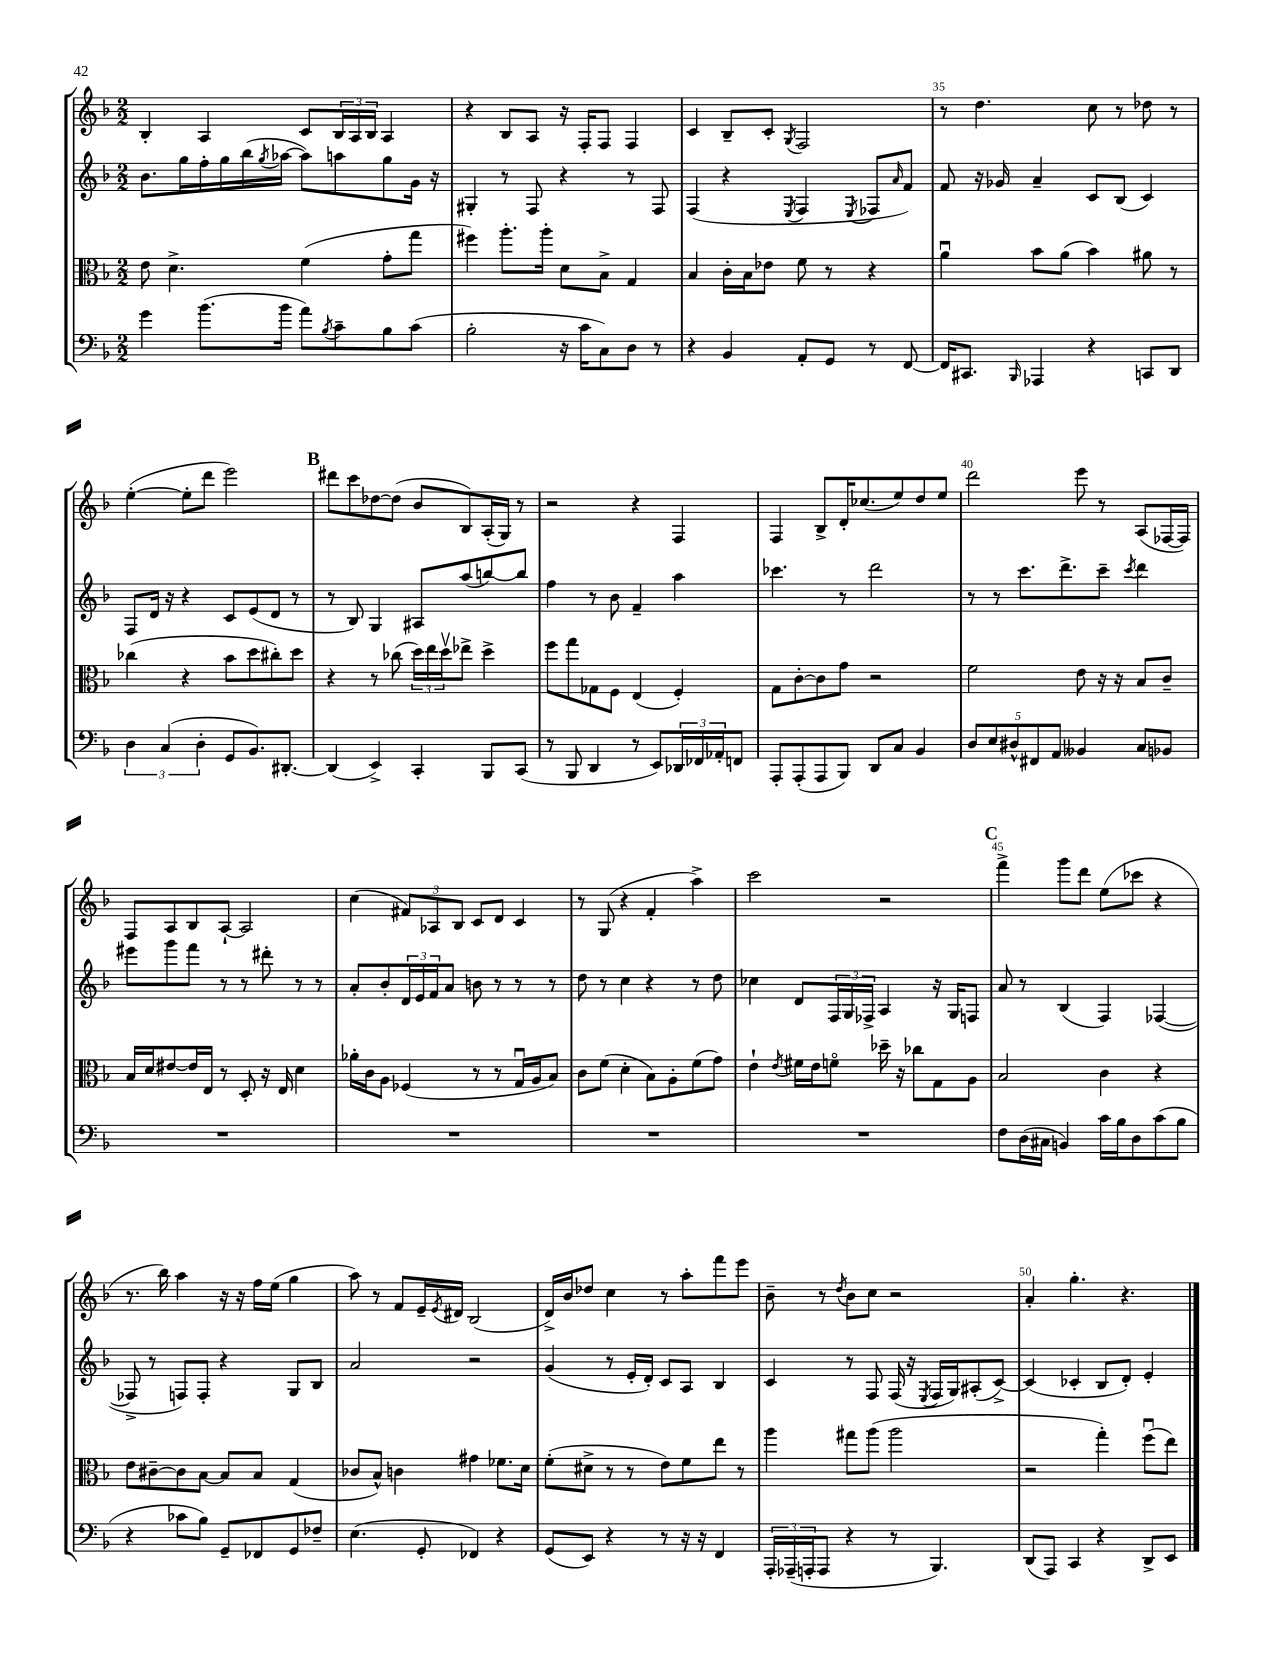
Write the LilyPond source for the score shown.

<<
\new StaffGroup <<
\new Staff = "s0" {
    \clef treble \key f \major \numericTimeSignature \time 2/2
    bes4-. a4 c'8 \tuplet 3/2 { bes16 a16 bes16 } a4 |
    r4 bes8 a8 r16 f16-. f8 f4 |
    c'4 bes8-- c'8-. \acciaccatura { g8 } f2 |
    r8 d''4. c''8 r8 des''8 r8 |
    e''4~-.( e''8-. d'''8 e'''2) |
    \mark \markup { \bold "B" } dis'''8 c'''8 des''8~ des''8( bes'8 bes8) a16-.( g16) r8 |
    r2 r4 f4 |
    f4 bes8-> d'16-. ces''8.( e''8) d''8 e''8 |
    d'''2 e'''8 r8 a8( fes16~ fes16) |
    f8 a8 bes8 a8~-! a2 |
    c''4( \tuplet 3/2 { fis'8) aes8 bes8 } c'8 d'8 c'4 |
    r8 g8( r4 f'4-. a''4->) |
    c'''2 r2 |
    \mark \markup { \bold "C" } f'''4-> g'''8 d'''8 e''8( ces'''8 r4 |
    r8. bes''16) a''4 r16 r16 f''16 e''16( g''4 |
    a''8) r8 f'8 e'16-- \acciaccatura { e'8 } dis'16 bes2( |
    d'16->) bes'16 des''8 c''4 r8 a''8-. f'''8 e'''8 |
    bes'8-- r8 \acciaccatura { d''8 } bes'8 c''8 r2 |
    a'4-. g''4.-. r4. \bar "|." |
}
\new Staff = "s1" {
    \clef treble \key f \major \numericTimeSignature \time 2/2
    bes'8. g''16 f''16-. g''16 bes''16( \acciaccatura { g''8 } aes''16~ aes''8) a''8 g''8 g'16 r16 |
    gis4-. r8 f8 r4 r8 f8 |
    f4( r4 \acciaccatura { e8 } f4 \acciaccatura { e8 } fes8 \grace { a'16 } f'8) |
    f'8 r16 ges'16 a'4-- c'8 bes8( c'4) |
    f8 d'16 r16 r4 c'8 e'8( d'8 r8 |
    \mark \markup { \bold "B" } r8 bes8) g4 ais8 a''8( b''8~) b''8 |
    f''4 r8 bes'8 f'4-- a''4 |
    ces'''4. r8 d'''2 |
    r8 r8 c'''8. d'''8.-> c'''8-- \acciaccatura { c'''8 } d'''4 |
    eis'''8 g'''8 f'''8 r8 r8 dis'''8-. r8 r8 |
    a'8-. bes'8-. \tuplet 3/2 { d'16 e'16 f'16 } a'8 b'8 r8 r8 r8 |
    d''8 r8 c''4 r4 r8 d''8 |
    ces''4 d'8 \tuplet 3/2 { f16 g16 fes16-> } a4 r16 g16 f8 |
    \mark \markup { \bold "C" } a'8 r8 bes4( f4) fes4~( |
    fes8-> r8 f8) f8-. r4 g8 bes8 |
    a'2 r2 |
    g'4( r8 e'16-. d'16-.) c'8 a8 bes4 |
    c'4 r8 f8 f16( r16 \acciaccatura { e8 } f16 g16) ais8-.( c'8~->) |
    c'4( ces'4-. bes8 d'8-.) e'4-. \bar "|." |
}
\new Staff = "s2" {
    \clef alto \key f \major \numericTimeSignature \time 2/2
    e'8 d'4.-> f'4( g'8-. g''8 |
    fis''4) a''8.-. a''16-. d'8 bes8-> g4 |
    bes4 c'16-. bes16 ees'8 f'8 r8 r4 |
    a'4\downbow bes'8 a'8( bes'4) ais'8 r8 |
    ces''4( r4 bes'8 d''8 cis''8-.) d''8 |
    \mark \markup { \bold "B" } r4 r8 ces''8( \tuplet 3/2 { d''16) e''16 d''16\upbow } ees''8-> d''4-> |
    f''8 g''8 ges8 f8 e4( f4-.) |
    g8 c'8~-. c'8 g'8 r2 |
    f'2 e'8 r16 r16 bes8 c'8-- |
    bes16 d'16 eis'8~ eis'16 e16 r8 d8-. r16 e16 d'4 |
    aes'16-. c'16 a8 fes4( r8 r8 g16\downbow a16 bes8) |
    c'8 f'8( d'4-. bes8) a8-. f'8( g'8) |
    e'4-! \acciaccatura { e'8 } fis'16 e'16 f'8\flageolet des''16-- r16 ces''8 g8 a8 |
    \mark \markup { \bold "C" } bes2 c'4 r4 |
    e'8 cis'8~-- cis'8 bes8~ bes8 bes8 g4( |
    ces'8 bes8-^) c'4 gis'4 fes'8. d'16 |
    f'8-.( dis'8-> r8 r8 e'8) f'8 e''8 r8 |
    a''4 gis''8 a''8( a''2 |
    r2 g''4-.) f''8\downbow( e''8) \bar "|." |
}
\new Staff = "s3" {
    \clef bass \key f \major \numericTimeSignature \time 2/2
    g'4 bes'8.( bes'16 a'8) \acciaccatura { bes8 } c'8-- bes8 c'8( |
    bes2-. r16 c'16 c8) d8 r8 |
    r4 bes,4 a,8-. g,8 r8 f,8~ |
    f,16 cis,8. \grace { bes,,16 } aes,,4 r4 c,8 d,8 |
    \tuplet 3/2 { d4 c4( d4-. } g,8 bes,8.) dis,8.~-. |
    \mark \markup { \bold "B" } dis,4( e,4->) c,4-. bes,,8 c,8( |
    r8 bes,,8 d,4 r8 e,8) \tuplet 3/2 { des,16 fes,16 aes,16-. } f,8 |
    a,,8-. a,,8-.( a,,8 bes,,8) d,8 c8 bes,4 |
    \tuplet 5/4 { d8 e8 dis8-^ fis,8 a,8 } beses,4 c8 bes,8 |
    R1 |
    R1 |
    R1 |
    R1 |
    \mark \markup { \bold "C" } f8 d16( cis16 b,4) c'16 bes16 d8 c'8( bes8 |
    r4 ces'8 bes8) g,8-- fes,8 g,8 fes8-- |
    e4.( g,8-. fes,4) r4 |
    g,8( e,8) r4 r8 r16 r16 f,4 |
    \tuplet 3/2 { a,,16-. aes,,16--( a,,16-. } a,,8 r4 r8 bes,,4.) |
    d,8( a,,8) c,4 r4 d,8-> e,8 \bar "|." |
}
>>
>>
\layout { \context { \Score currentBarNumber = #32 \override BarNumber.break-visibility = ##(#f #t #t) barNumberVisibility = #(every-nth-bar-number-visible 5) } }
